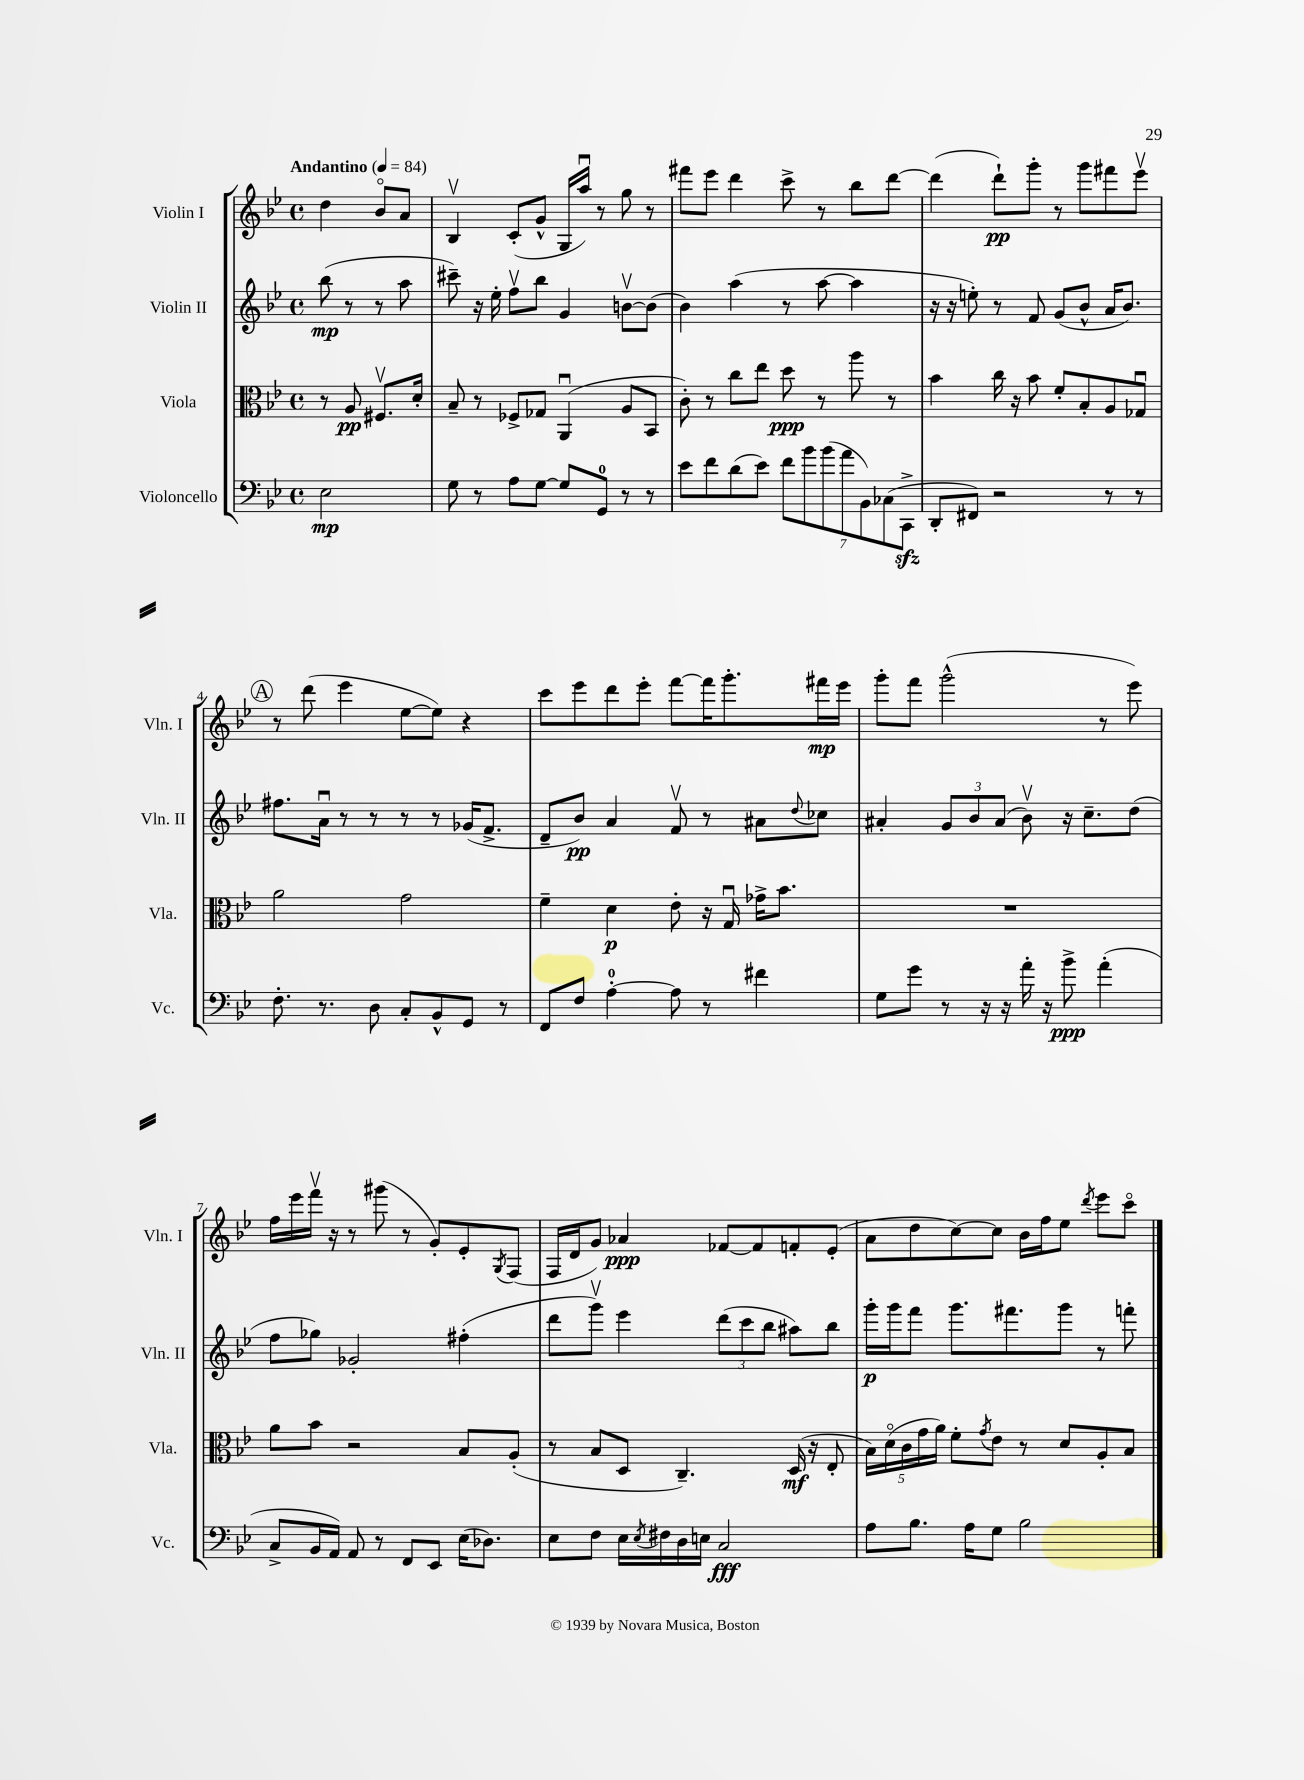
<<
\new StaffGroup <<
\new Staff = "s0" \with { instrumentName = "Violin I" shortInstrumentName = "Vln. I" } {
    \clef treble \key bes \major \defaultTimeSignature \time 4/4 \partial 2 \tempo "Andantino" 4 = 84
    d''4 bes'8\flageolet a'8 |
    bes4\upbow c'8-.( g'8-^ g16 a''16\downbow) r8 g''8 r8 |
    fis'''8 ees'''8 d'''4 c'''8-> r8 bes''8 d'''8~ |
    d'''4( d'''8-!\pp) g'''8-. r8 g'''8 fis'''8 ees'''8\upbow |
    \mark \markup { \circle "A" } r8 d'''8( ees'''4 ees''8~ ees''8) r4 |
    c'''8 ees'''8 d'''8 ees'''8-. f'''8~ f'''16 g'''8.-. fis'''16\mp ees'''16 |
    g'''8-. f'''8 g'''2-^( r8 ees'''8) |
    f''16 ees'''16 f'''16\upbow r16 r8 gis'''8( r8 g'8-.) ees'8-. \acciaccatura { g8 } f8( |
    f16 d'16 g'8) aes'4\ppp fes'8~ fes'8 f'8-. ees'8-.( |
    a'8 d''8 c''8~) c''8 bes'16 f''16 ees''8 \acciaccatura { d'''8 } ees'''8 c'''8\flageolet \bar "|." |
}
\new Staff = "s1" \with { instrumentName = "Violin II" shortInstrumentName = "Vln. II" } {
    \clef treble \key bes \major \defaultTimeSignature \time 4/4 \partial 2
    bes''8\mp( r8 r8 a''8 |
    cis'''8--) r16 ees''16-. f''8\upbow bes''8 g'4 b'8~\upbow b'8( |
    bes'4) a''4( r8 a''8~ a''4 |
    r16 r16 e''8-.) r8 f'8 g'8( bes'8-^ a'16 bes'8.) |
    \mark \markup { \circle "A" } fis''8. a'16\downbow r8 r8 r8 r8 ges'16( f'8.-> |
    d'8-- bes'8\pp) a'4 f'8\upbow r8 ais'8 \appoggiatura { d''8 } ces''8 |
    ais'4-. \tuplet 3/2 { g'8 bes'8 ais'8( } bes'8\upbow) r16 c''8.-- d''8( |
    f''8 ges''8) ges'2-. fis''4-.( |
    d'''8 g'''8\upbow) ees'''4 \tuplet 3/2 { d'''8( c'''8 bes''8 } ais''8) bes''8 |
    g'''16-.\p g'''16 f'''8 g'''8. fis'''8. g'''8 r8 f'''8-. \bar "|." |
}
\new Staff = "s2" \with { instrumentName = "Viola" shortInstrumentName = "Vla." } {
    \clef alto \key bes \major \defaultTimeSignature \time 4/4 \partial 2
    r8 a8\pp fis8.\upbow d'16-. |
    bes8-- r8 fes8-> ges8 a,4\downbow( a8 bes,8 |
    c'8-.) r8 c''8 ees''8 d''8\ppp r8 a''8 r8 |
    bes'4 c''16 r16 bes'8 f'8-. bes8-. a8 ges8\downbow |
    \mark \markup { \circle "A" } a'2 g'2 |
    f'4-- d'4\p ees'8-. r16 g16\downbow ges'16-> bes'8. |
    R1 |
    a'8 bes'8 r2 bes8 a8-.( |
    r8 bes8 d8 c4.--) d16\mf( r16 ees8-. |
    \tuplet 5/4 { bes16) d'16\flageolet( c'16 g'16 a'16) } f'8-. \acciaccatura { g'8 } ees'8 r8 d'8 a8-. bes8 \bar "|." |
}
\new Staff = "s3" \with { instrumentName = "Violoncello" shortInstrumentName = "Vc." } {
    \clef bass \key bes \major \defaultTimeSignature \time 4/4 \partial 2
    ees2\mp |
    g8 r8 a8 g8~ g8 g,8-0 r8 r8 |
    ees'8 f'8 d'8( ees'8) \tuplet 7/4 { f'8 bes'8 bes'8( a'8 bes,8) ces8( c,8->\sfz } |
    d,8-. fis,8) r2 r8 r8 |
    \mark \markup { \circle "A" } f8.-. r8. d8 c8-. bes,8-^ g,8 r8 |
    f,8 f8 a4-0~-. a8 r8 fis'4 |
    g8 g'8 r8 r16 r16 a'16-. r16 bes'8->\ppp a'4-.( |
    c8-> bes,16 a,16) a,8 r8 f,8 ees,8 ees16( des8.) |
    ees8 f8 ees16 \acciaccatura { ees8 } fis16 d16 e16 c2\fff |
    a8 bes8. a16 g8 bes2 \bar "|." |
}
>>
>>
